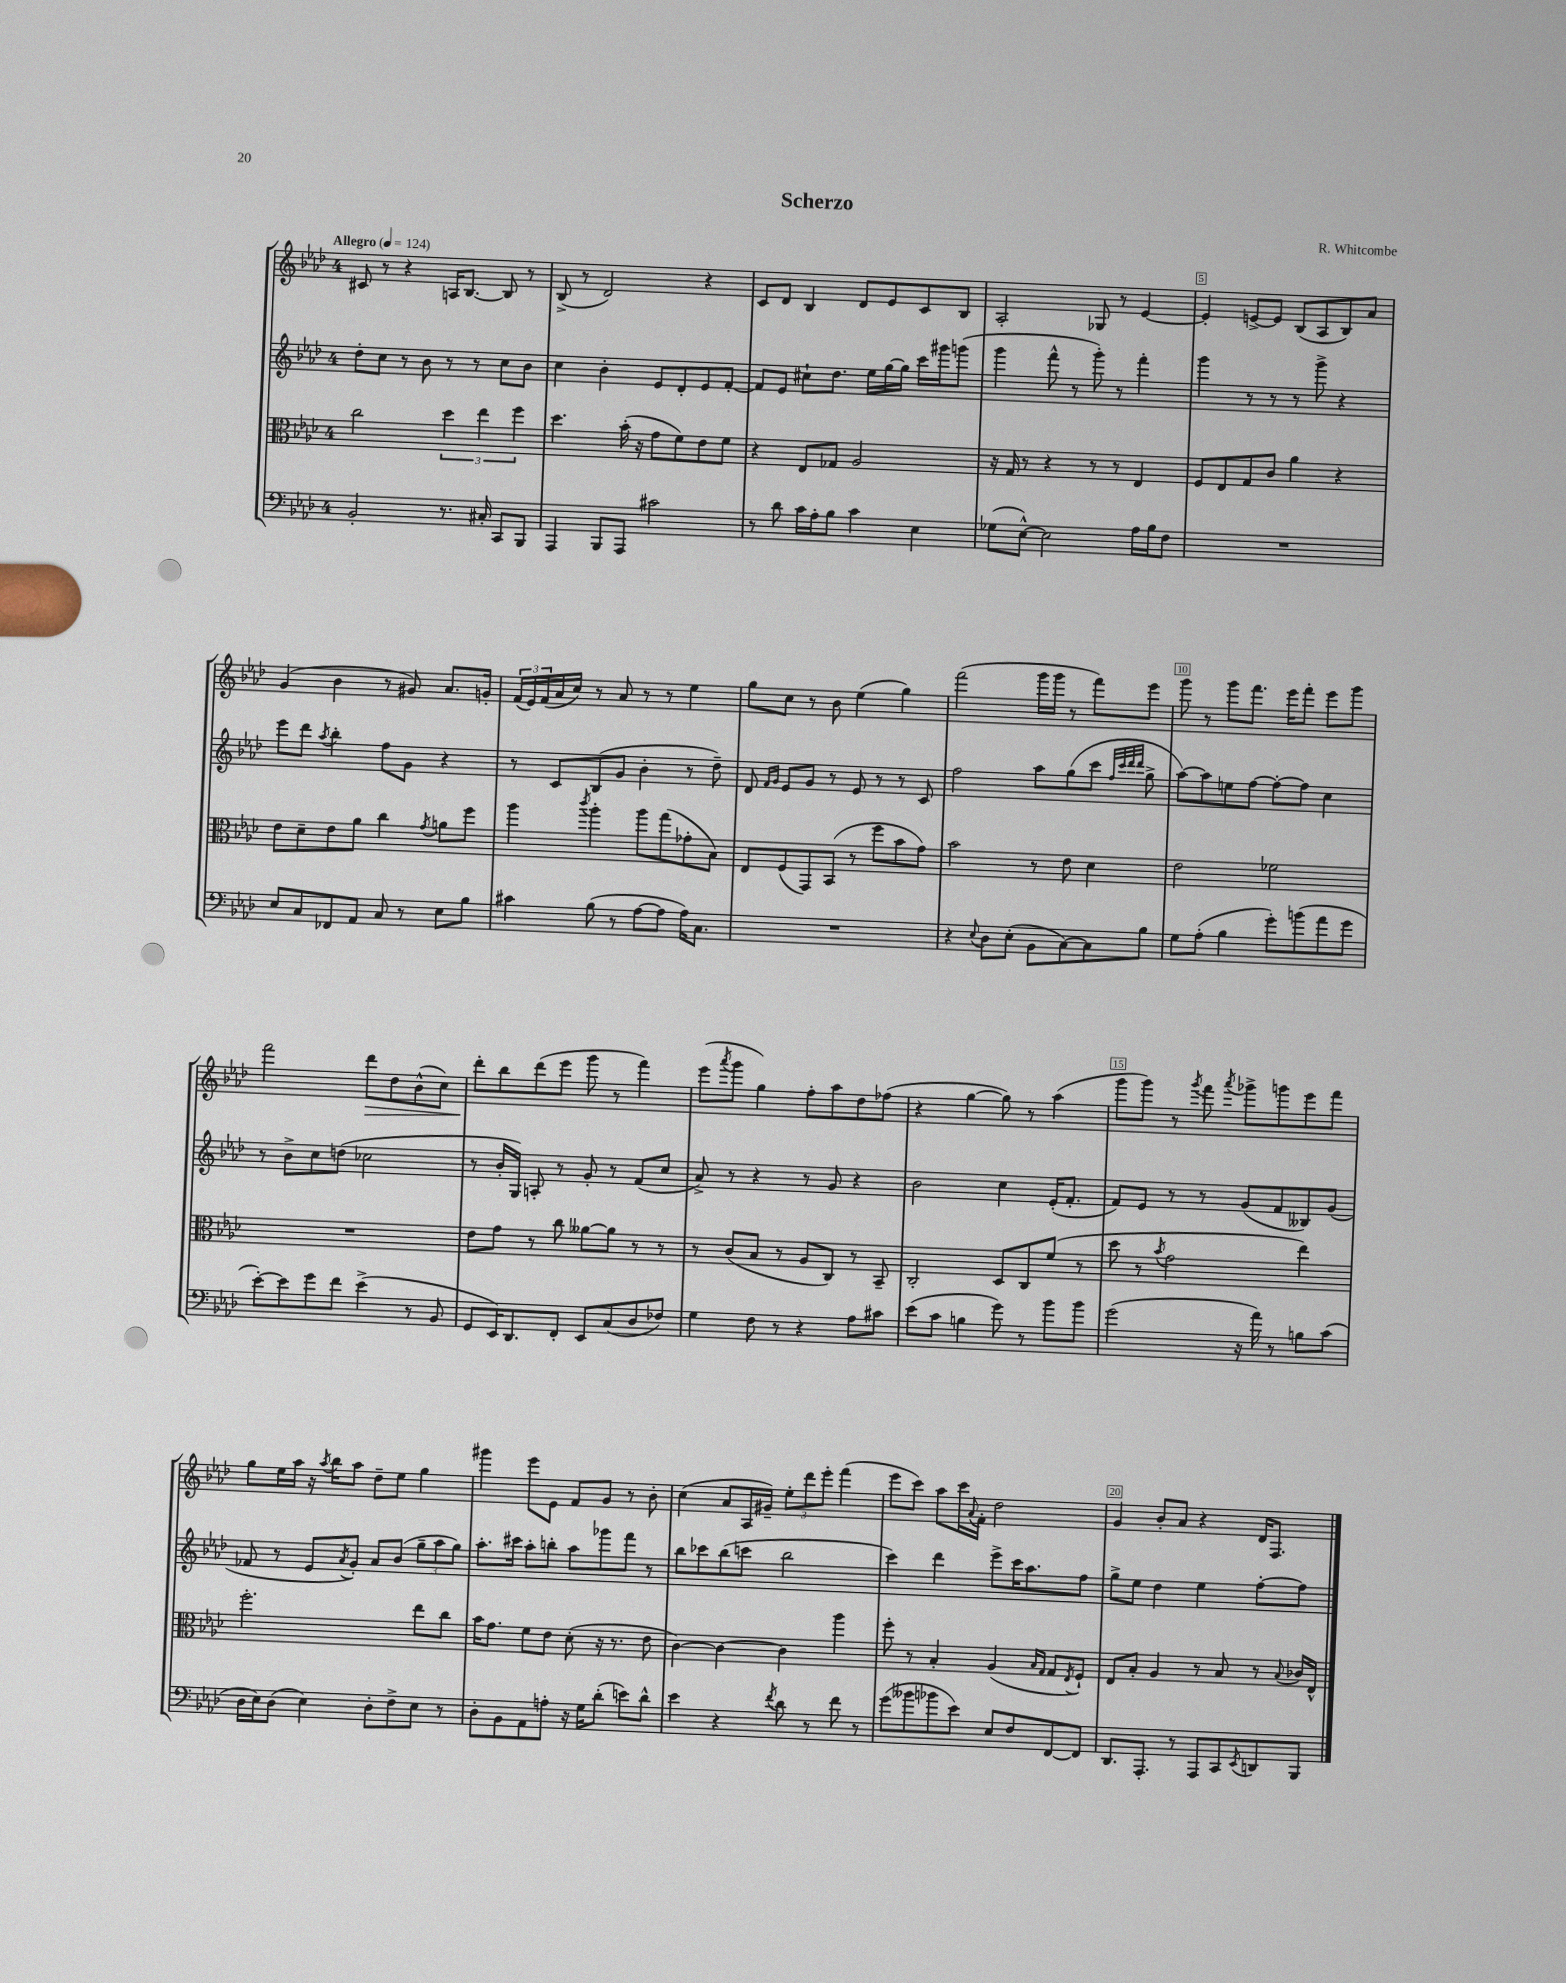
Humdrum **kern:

**kern	**kern	**kern	**kern
*staff4	*staff3	*staff2	*staff1
*clefF4	*clefC3	*clefG2	*clefG2
*k[b-e-a-d-]	*k[b-e-a-d-]	*k[b-e-a-d-]	*k[b-e-a-d-]
*M4/4	*M4/4	*M4/4	*M4/4
*MM124	*MM124	*MM124	*MM124
2BB-'	2cc	8dd-'	8c#
.	.	8cc	8r
.	.	8r	4r
.	.	8b-	.
8.r	6dd-	8r	16A
.	.	.	[8.B-
.	.	8r	.
.	6ee-	.	.
16C#'	.	.	.
8CC	.	8cc	8B-]
.	6ff	.	.
8BBB-	.	8b-	8r
=	=	=	=
4AAA-	4.dd-	4cc	(8B-^
.	.	.	8r
8BBB-	.	4b-'	2d-)
8AAA-	(16b-'	.	.
.	16r	.	.
2c#	8g	8e-	.
.	8f)	8d-'	.
.	8e-	8e-	4r
.	8f	[8f'	.
=	=	=	=
8r	4r	8f]	8c
8d-	.	8e-	8d-
16c	8E-	8cc#`	4B-
16A-'	.	.	.
8B-	8G-	8.dd-	.
4c	2A-	.	8d-
.	.	16ee-	.
.	.	[16gg	8e-
.	.	16gg]	.
4E-	.	16ccc	8c
.	.	16ggg#	.
.	.	(8ggg	8B-
=	=	=	=
(8G-	16r	4ggg	2A-'
.	16G	.	.
[8E-^^)	8r	.	.
2E-]	4r	8fff^^	.
.	.	8r	.
.	8r	8ggg')	8G-
.	8r	8r	8r
16A-	4E-	4fff'	[4e-
16B-	.	.	.
8F	.	.	.
=	=	=	=
1r	8F	4ggg	4e-']
.	8E-	.	.
.	8G	8r	[8e^
.	8c	8r	8e]
.	4a-	8r	(8B-
.	.	8ggg^	8A-
.	4r	4r	8B-)
.	.	.	8a-
=	=	=	=
8E-	8e-	8eee-	(4g
8C	8d-~	8ddd-	.
.	.	8qaa-	.
8FF-	8e-	4bb-'	4b-
8AA-	8a-	.	.
8C	4cc	8ff	8r
8r	.	8g	8g#)
.	8qg	.	.
8E-	8a	4r	8.a-
8B-	8ff	.	.
.	.	.	16g'
=	=	=	=
4c#	4aa-	8r	(24f
.	.	.	24e-)
.	.	.	(24f
.	.	8c	16a-
.	.	.	16cc)
.	8qccc	.	.
(8B-	4aa-'	(8B-	8r
8r	.	8g	8a-
[8A-	8aa-	4b-'	8r
8A-]	(8gg	.	8r
16A-)	8g-'	8r	4ee-
8.C	.	.	.
.	8B-)	8dd-~)	.
=	=	=	=
1r	8E-	8d-	8gg
.	.	16qqf	.
.	.	16qqg	.
.	(8F	8e-	8cc
.	8GG)	8g	8r
.	(8BB-	8r	8b-
.	8r	8e-	(4ee-
.	8ff	8r	.
.	8b-	8r	4gg)
.	8g)	8c	.
=	=	=	=
4r	2b-	2ff	(2fff
8qqE-	.	.	.
8D-	.	.	.
(8E-'	.	.	.
8BB-	8r	8aa-	16ggg
.	.	.	16ggg
[8C)	8e-	(8gg	8r
8C]	4d-	8ccc	8fff)
.	.	32qqff	.
.	.	32qqccc	.
.	.	32qqddd-	.
.	.	32qqddd-	.
8B-	.	8gg^	8eee-
=	=	=	=
8G	2e-	[8aa-)	8ggg
(8A-'	.	8aa-]	8r
4B-	.	8ee	8ggg
.	.	[8ff	8.fff
8g')	2f-	8ff'_	.
.	.	.	16eee-
(8b	.	8ff]	8fff'
8a-	.	4cc	8eee-
8g	.	.	8ggg
=	=	=	=
[8e-')	1r	8r	2fff
8e-]	.	8b-^	.
8g	.	8cc	.
8f	.	(8dd	.
(4e-^	.	2cc-	8ddd-
.	.	.	8dd-
8r	.	.	(8b-^^
8BB-	.	.	8cc)
=	=	=	=
8GG	8e-	8r	8ddd-'
16EE-)	8g	16b-'	8bb-
8.DD-	.	16G)	.
.	8r	8A'	(8ddd-
8FF'	8cc	8r	8eee-
8EE-	[8a--	8g'	8ggg
(8C	8a--]	8r	8r
8D-	8r	(8f	4fff)
8F-)	8r	8cc	.
=	=	=	=
4G	8r	8a-^)	(8eee-
.	.	.	8qaaa-
.	(8c	8r	8ggg
8F	8B-	4r	4gg)
8r	8r	.	.
4r	8A-	8r	8ff'
.	8C)	8g	8aa-
8A-	8r	4r	8dd-
8c#	8BB-~	.	(8ff-
=	=	=	=
(8e-	2C'	2b-	4r
8c	.	.	.
4B	.	.	[4gg
8g)	8D-	4cc	8gg])
8r	8C	.	8r
8b-	(8f	(16e-'	(4aa-
.	.	8.f'	.
8b-	8r	.	.
=	=	=	=
(2g	8dd-	8f)	8ggg
.	8r	8e-	8ggg)
.	8qb-	.	.
.	2g	8r	8r
.	.	.	8qggg
.	.	8r	8fff
.	.	.	8qaaa-
16r	.	(8g	8ggg-^
16a-)	.	.	.
8r	.	8f	8ggg
8B	4ee-)	8B--)	8eee-
(8c	.	(8g	8fff
=	=	=	=
16D-	2.ff'	8f-	8gg
16E-)	.	.	.
(8D-	.	8r	16ee-
.	.	.	16aa-
4E-)	.	8e-	16r
.	.	.	8qaa-
.	.	.	16bb-
.	.	8qa-	.
.	.	8g')	8aa-
8D-'	.	8a-	8dd-~
8F^	.	(8b-	8ee-
8E-	8ee-	12gg~	4gg
.	.	12aa-	.
8r	8cc	.	.
.	.	12gg)	.
=	=	=	=
8D-'	16b-	8.aa-'	4ggg#
.	8.g	.	.
8BB-	.	.	.
.	.	16ccc#	.
8AA-	8f	8aa-'	8eee-
8A'	8e-	8bb'	8e-
16r	(8d-'	8aa-	8f
16G	.	.	.
(8d-'	16r	8ggg-	8g
.	8.r	.	.
8e)	.	8fff	8r
8d-^^	8e-	8r	8b-'
=	=	=	=
4e-	[4c)	8bb-	(4cc
.	.	8ccc-	.
4r	4c_	(8bb-	8a-
.	.	8ccc	16A-
.	.	.	16g#~)
8qf	.	.	.
8d-	4c]	2bb-	12ee-'
.	.	.	12ddd-
8r	.	.	.
.	.	.	12eee-'
8f	4aa-	.	(4fff
8r	.	.	.
=	=	=	=
(8g	8ff'	4ccc)	8eee-
8b--	8r	.	8ccc)
8b-	4B-'	4ddd-	8aa-
8e-)	.	.	16ccc
.	.	.	8qqa-
.	.	.	16f'
8E-	(4A-	8eee-^	2dd-
8F	.	16ccc	.
.	.	8.aa-	.
.	16qqB-	.	.
.	16qqG	.	.
[8FF	8G	.	.
.	8qE-	.	.
8FF]	8F`)	8ff	.
=	=	=	=
8.DD-	8E-	8gg^	4g
.	8B-'	8ee-	.
8.AAA-'	.	.	.
.	4A-	4dd-	8b-'
8r	.	.	8a-
8AAA-	8r	4ee-	4r
8CC	8B-	.	.
8qEE-	.	.	.
8DD	8r	[8ff'	16d-
.	.	.	8.F
.	8qqB-	.	.
8BBB-	16c-	8ff]	.
.	16E-^^	.	.
==	==	==	==
*-	*-	*-	*-
